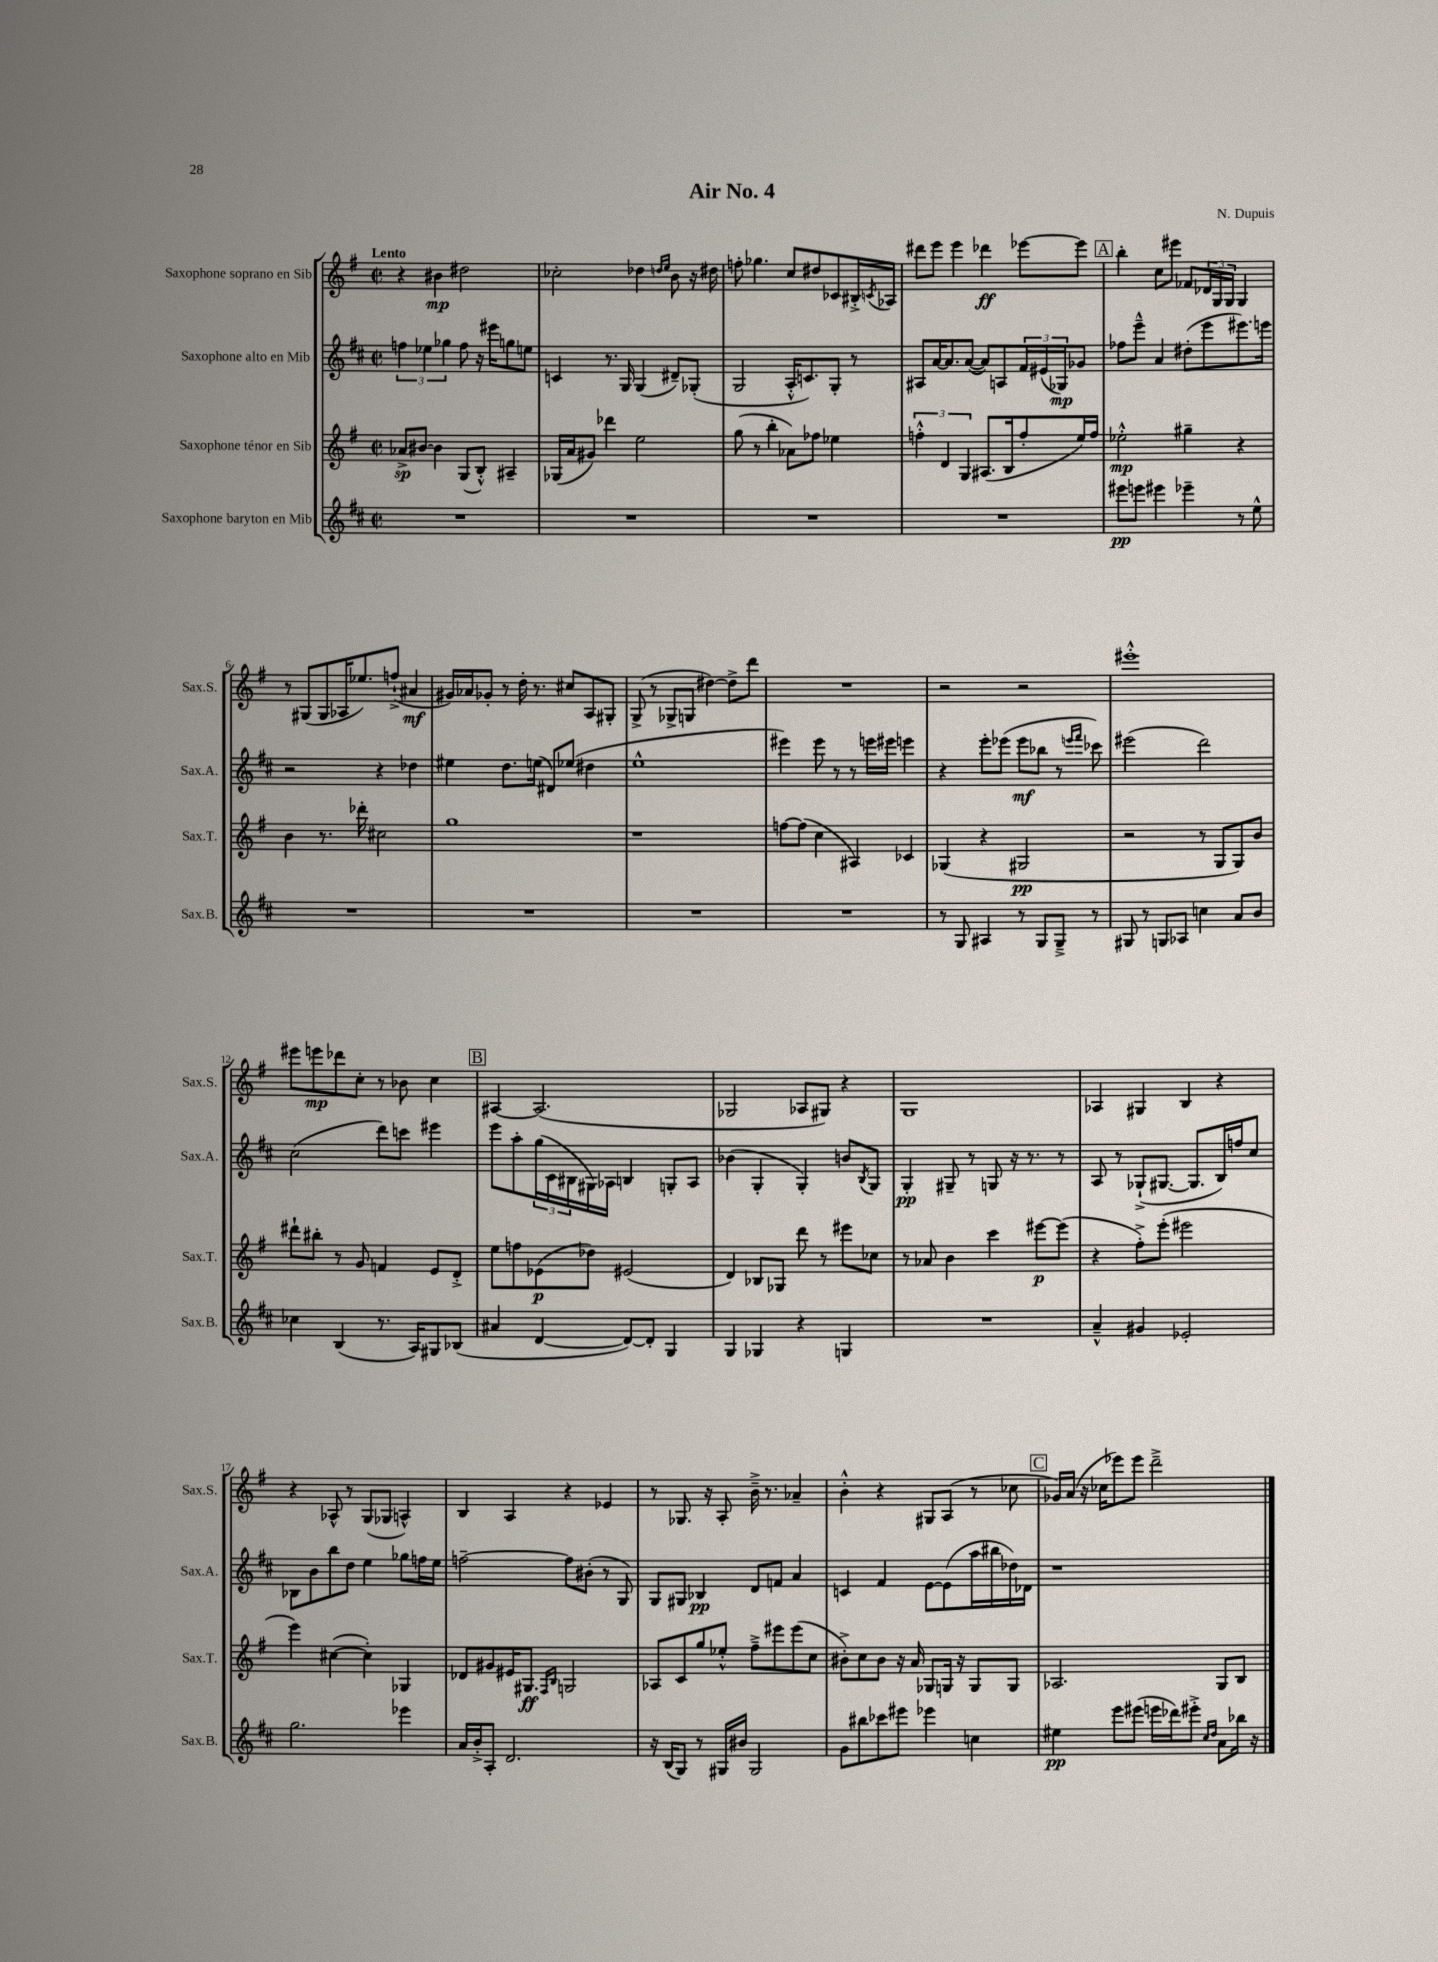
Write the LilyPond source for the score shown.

\header { title = "Air No. 4" composer = "N. Dupuis" }
<<
\new StaffGroup <<
\new Staff = "s0" \with { instrumentName = "Saxophone soprano en Sib" shortInstrumentName = "Sax.S." } {
    \clef treble \key g \major \defaultTimeSignature \time 2/2 \tempo "Lento"
    r4 bis'4\mp dis''2 |
    ces''2-. des''4 \grace { d''16 e''16 } b'8 r16 dis''16 |
    f''8-. ges''4. c''8 dis''8 ces'8 bis16-.-> \acciaccatura { c'8 } aes16 |
    dis'''8 e'''8 e'''4 des'''4\ff ees'''8~ ees'''8 |
    \mark \markup { \box "A" } b''4-. c''8 eis'''8 fes'8 \tuplet 3/2 { des'16 g16 g16 } g4 |
    r8 gis8( gis8 aes16 ees''8.) f''8-!->( ais'4\mf |
    gis'16) aes'16 ges'8-. r8 d''16-. r8. cis''8 a8 gis8-. |
    g8->( r8 ges8-> g8 dis''4~) dis''8-> d'''8 |
    R1 |
    r2 r2 |
    eis'''1-.-^ |
    eis'''8 e'''8\mp des'''8 c''8-. r8 bes'8 c''4 |
    \mark \markup { \box "B" } ais4~ ais2.( |
    ges2 aes8 gis8) r4 |
    g1 |
    aes4 gis4 b4 r4 |
    r4 aes8-^ r8 g8( ges8 a4-^) |
    b4 a4 r4 ees'4 |
    r8 ges8. r16 a8-. b'16---> r8. aes'4-- |
    b'4-.-^ r4 gis8 a8( r8 ces''8 |
    \mark \markup { \box "C" } ges'16) a'16( r16 ces''16 ees'''8) ees'''8 d'''2---> \bar "|." |
}
\new Staff = "s1" \with { instrumentName = "Saxophone alto en Mib" shortInstrumentName = "Sax.A." } {
    \clef treble \key d \major \defaultTimeSignature \time 2/2
    \tuplet 3/2 { f''4 ees''4 ges''4 } f''8 r16 eis'''16 g''8 e''8 |
    c'4 r8. g16 g4( dis'8--) ges8-.( |
    g2 a16-.-^ c'8.) g8-. r8 |
    ais8 a'16~ a'8. a'8~( a'8) a8 \tuplet 3/2 { fis'16 eis'16( ges16\mp) } ges'8 |
    \mark \markup { \box "A" } fes''8 e'''8---^ a'4 dis''8-.( e'''8 eis'''8.) e'''16 |
    r2 r4 des''4 |
    eis''4 d''8. e''16( dis'8) ees''8( dis''4 |
    e''1-^ |
    eis'''4) eis'''8 r8 r8 e'''16 eis'''16 e'''4 |
    r4 e'''8-. ees'''8( ees'''8\mf bes''8 r8 \grace { e'''16 fis'''16 } ces'''8) |
    eis'''2( d'''2) |
    cis''2( d'''8) c'''8 eis'''4 |
    \mark \markup { \box "B" } e'''8 a''8-. \tuplet 3/2 { g''16( cis'16 bis16 } gis16) aes16 b4 g8-. aes8 |
    bes'4( g4-. g4-.) b'8 \acciaccatura { b8 } g8 |
    g4-.\pp gis8-- r8 g8 r16 r8. r8 |
    a8 r8 ges8-!->( gis8.~ gis8. b16) f''16 cis''8 |
    bes8 b'8 b''8 d''8 e''4 ges''8 f''16 e''16 |
    f''2~-- f''8 bis'8-.( r8 g8) |
    g8 gis8 bes4\pp d'8 f'8 a'4 |
    c'4 fis'4 e'8~ e'8( a''16 bis''16 des''16) des'16 |
    \mark \markup { \box "C" } r1 \bar "|." |
}
\new Staff = "s2" \with { instrumentName = "Saxophone ténor en Sib" shortInstrumentName = "Sax.T." } {
    \clef treble \key g \major \defaultTimeSignature \time 2/2
    aes'8->\sp bis'8~ bis'4 g8( b8-.-^) ais4-- |
    ges16( a'16 gis'8) des'''4 e''2 |
    g''8( r8 b''4-. aes'8) fes''8 ees''4 |
    \tuplet 3/2 { f''4-.-^ d'4 g4 } ais8.( b16 f''8-. e''16) f''16 |
    \mark \markup { \box "A" } ees''2-.-^\mp gis''4-- r4 |
    b'4 r8. des'''16-. cis''2 |
    g''1 |
    r1 |
    f''8~ f''8( c''4 ais4) ces'4 |
    ges4( r4 gis2\pp |
    r2 r8 g8 g8) b'8 |
    dis'''8-! bis''8-. r8 g'8 f'4 e'8 d'8-.-> |
    \mark \markup { \box "B" } e''8 f''8 ees'8\p( des''8) eis'2( |
    d'4) bes8 ges8 d'''8 r8 eis'''8 ces''8 |
    r8 aes'8 b'4 c'''4 eis'''8~\p eis'''8( |
    r4 fis''8-.->) e'''8-.( eis'''2 |
    e'''4) cis''4~( cis''4-.) ges4 |
    des'8 gis'8 eis'16 gis8.\ff \grace { fis16 b16 } g2 |
    aes8 c'8 g''8 ees''8-.-^ fis''8---> eis'''8 eis'''8( c''8 |
    bis'8-.->) c''8 bis'8 r16 a'16 ges8 g16 r16 g8 g8 |
    \mark \markup { \box "C" } aes2. g8 b8 \bar "|." |
}
\new Staff = "s3" \with { instrumentName = "Saxophone baryton en Mib" shortInstrumentName = "Sax.B." } {
    \clef treble \key d \major \defaultTimeSignature \time 2/2
    R1 |
    R1 |
    R1 |
    R1 |
    \mark \markup { \box "A" } eis'''8\pp e'''8 eis'''4 ees'''4-- r8 e''8-^ |
    R1 |
    R1 |
    R1 |
    R1 |
    r8 g8 ais4 r8 g8 g8---> r8 |
    gis8 r8 g8 aes8 c''4 a'8 b'8 |
    ces''4 b4( r8. a16) gis8 bes8( |
    \mark \markup { \box "B" } ais'4 d'4~ d'8~) d'8-. g4 |
    g4 ges4 r4 g4 |
    R1 |
    a'4---^ gis'4 ees'2-. |
    g''2. ees'''4 |
    a'16 b'16-.-> a8-. d'2. |
    r16 b16( g8) r8 gis16 bis'16 gis2 |
    g'8 bis''8 ces'''8 eis'''8 ees'''4 c''4 |
    \mark \markup { \box "C" } eis''4\pp e'''8 eis'''8( e'''16 des'''16) eis'''8-.-> \grace { cis''16 d''16 } a'8 bes''16 r16 \bar "|." |
}
>>
>>
